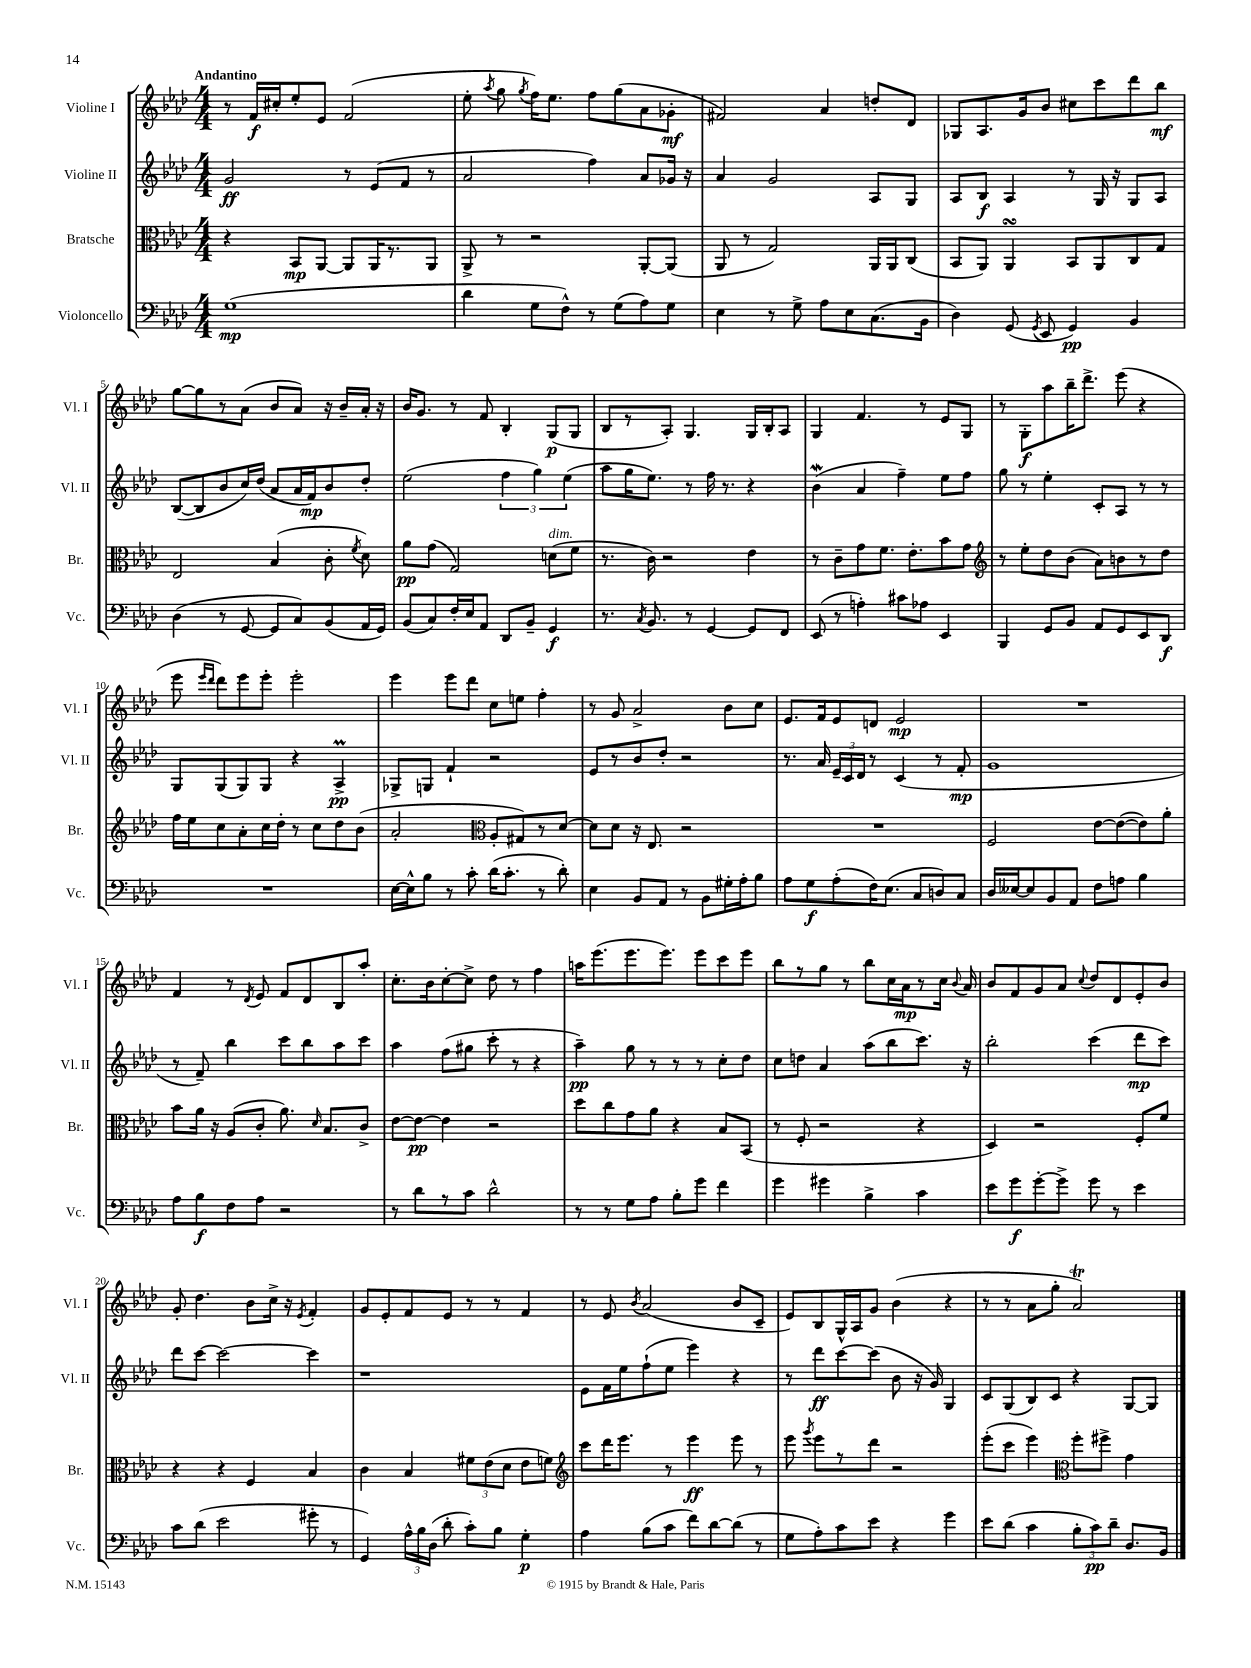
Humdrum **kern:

**kern	**dynam	**kern	**dynam	**kern	**dynam	**kern	**dynam
*part4	*part4	*part3	*part3	*part2	*part2	*part1	*part1
*staff4	*staff4	*staff3	*staff3	*staff2	*staff2	*staff1	*staff1
*I"Violoncello	*	*I"Bratsche	*	*I"Violine II	*	*I"Violine I	*
*I'Vc.	*	*I'Br.	*	*I'Vl. II	*	*I'Vl. I	*
*clefF4	*	*clefC3	*	*clefG2	*	*clefG2	*
*k[b-e-a-d-]	*	*k[b-e-a-d-]	*	*k[b-e-a-d-]	*	*k[b-e-a-d-]	*
*M4/4	*	*M4/4	*	*M4/4	*	*M4/4	*
=1	=1	=1	=1	=1	=1	=1	=1
!	!	!	!	!	!	!LO:TX:a:B:t=Andantino	!
(1G	mp	4r	.	2g/	ff	8r	.
.	.	.	.	.	.	16f/LL	f
.	.	.	.	.	.	16cc#X'/J	.
.	.	8BB-/L	mp	.	.	8ee-'/	.
.	.	[8AA-/J	.	.	.	8e-/J	.
.	.	8AA-/L]	.	8r	.	(2f/	.
.	.	16AA-/K	.	(8e-/L	.	.	.
.	.	8.r	.	.	.	.	.
.	.	.	.	8f/J	.	.	.
.	.	8AA-/J	.	8r	.	.	.
=2	=2	=2	=2	=2	=2	=2	=2
4d-\	.	8AA-^/	.	2a-/	.	8ee-'\	.
.	.	.	.	.	.	8qaa-/	.
.	.	8r	.	.	.	8gg\	.
.	.	.	.	.	.	8qgg/	.
8G\L	.	2r	.	.	.	16ff\KL)	.
.	.	.	.	.	.	8.ee-\J	.
8F^^\J)	.	.	.	.	.	.	.
8r	.	.	.	4ff\)	.	8ff\L	.
(8G\L	.	.	.	.	.	(8gg\	.
8A-\)	.	[8AA-'/L	.	8a-/L	.	8a-\	.
8G\J	.	(8AA-/J]	.	16g-X/Jk	.	8g-X'\J	mf
.	.	.	.	16r	.	.	.
=3	=3	=3	=3	=3	=3	=3	=3
4E-\	.	8AA-/	.	4a-/	.	2f#X/)	.
.	.	8r	.	.	.	.	.
8r	.	2G/)	.	2g/	.	.	.
8G^\	.	.	.	.	.	.	.
8A-\L	.	.	.	.	.	4a-/	.
8E-\	.	.	.	.	.	.	.
(8.C\	.	16AA-/LL	.	8A-/L	.	8ddn'/L	.
.	.	16AA-/J	.	.	.	.	.
.	.	(8C/J	.	8G/J	.	8d-/J	.
16BB-\Jk	.	.	.	.	.	.	.
=4	=4	=4	=4	=4	=4	=4	=4
4D-\)	.	8BB-/L	.	8A-/L	.	8G-X/L	.
.	.	8AA-/J)	.	8B-/J	f	8.A-/	.
(8GG/	.	4AA-sSSs/	.	4A-/	.	.	.
.	.	.	.	.	.	16g/k	.
8qGG/	.	.	.	.	.	.	.
8EE-/	.	.	.	.	.	8b-/J	.
4GG/)	pp	8BB-/L	.	8r	.	8cc#X\L	.
.	.	8AA-/	.	16G/	.	8ccc\	.
.	.	.	.	16r	.	.	.
4BB-/	.	8C/	.	8G/L	.	8ddd-\	.
.	.	8G/J	.	8A-/J	.	8bb-\J	mf
!!LO:LB:g=z
=5	=5	=5	=5	=5	=5	=5	=5
(4D-\	.	2E-/	.	([8B-/L	.	[8gg\L	.
.	.	.	.	8B-/]	.	8gg\]	.
8r	.	.	.	8b-/	.	8r	.
[8GG/	.	.	.	16cc/L)	.	(8a-\J	.
.	.	.	.	(16dd-/JJ	.	.	.
8GG/L]	.	(4B-/	.	8a-/L	.	8b-/L	.
8C/)	.	.	.	16a-/L	.	8a-/J)	.
.	.	.	.	16f/J)	mp	.	.
(8BB-/	.	8c'\	.	8b-/	.	16r	.
.	.	.	.	.	.	16b-~/LL	.
.	.	8qf/	.	.	.	.	.
16AA-/L	.	8d-\)	.	8dd-'/J	.	16a-'/JJ	.
16GG/JJ)	.	.	.	.	.	16r	.
=6	=6	=6	=6	=6	=6	=6	=6
(8BB-/L	.	8a-\L	pp	(2ee-\	.	16b-/KL	.
.	.	.	.	.	.	8.g/J	.
8C/)	.	(8g\J	.	.	.	.	.
16F'/L	.	2G/)	.	.	.	8r	.
16E-/J	.	.	.	.	.	.	.
8AA-/J	.	.	.	.	.	8f/	.
8DD-/L	.	.	.	6ff\	.	4B-'/	.
8BB-~/J	.	.	.	.	.	.	.
.	.	.	.	6gg\)	.	.	.
!	!	!LO:TX:a:i:t=dim.	!	!	!	!	!
4GG/	f	(8dn\L	.	.	.	(8G/L	p
.	.	.	.	(6ee-\	.	.	.
.	.	8f\J	.	.	.	8G/J	.
=7	=7	=7	=7	=7	=7	=7	=7
8.r	.	8.r	.	8aa-\L	.	8B-/L	.
.	.	.	.	16gg\K	.	8r	.
8qC/	.	.	.	.	.	.	.
8.BB-/	.	16c\)	.	8.ee-\J)	.	.	.
.	.	2r	.	.	.	8A-'/J)	.
8r	.	.	.	8r	.	4.G/	.
[4GG/	.	.	.	16ff\	.	.	.
.	.	.	.	8.r	.	.	.
8GG/L]	.	4e-\	.	4r	.	16G/LL	.
.	.	.	.	.	.	16B-'/J	.
8FF/J	.	.	.	.	.	8A-/J	.
=8	=8	=8	=8	=8	=8	=8	=8
(8EE-/	.	8r	.	(4b-W\	.	4G/	.
8r	.	8c~\L	.	.	.	.	.
4An'\)	.	8g\	.	4a-/	.	4.f/	.
.	.	8.f\J	.	.	.	.	.
8c#X\L	.	.	.	4ff~\)	.	.	.
.	.	8.e-'\L	.	.	.	.	.
8A-X\J	.	.	.	.	.	8r	.
4EE-/	.	8b-\	.	8ee-\L	.	8e-/L	.
.	.	8g\J	.	8ff\J	.	8G/J	.
=9	=9	=9	=9	=9	=9	=9	=9
*	*	*clefG2	*	*	*	*	*
4BBB-/	.	8r	.	8gg\	.	8r	.
.	.	8ee-'\L	.	8r	.	8G'\L	f
8GG/L	.	8dd-\	.	4ee-'\	.	8aa-\	.
8BB-/J	.	(8b-\J	.	.	.	16bb-~\K	.
.	.	.	.	.	.	8.ddd-^\J	.
8AA-/L	.	8a-\L)	.	8c'/L	.	.	.
8GG/	.	8bn\	.	8A-/J	.	(8eee-\	.
8EE-/	.	8r	.	8r	.	4r	.
8DD-/J	f	8dd-\J	.	8r	.	.	.
!!LO:LB:g=z
=10	=10	=10	=10	=10	=10	=10	=10
1r	.	16ff\LL	.	8G/L	.	8eee-\	.
.	.	16ee-\J	.	.	.	.	.
.	.	.	.	.	.	16qqeee-/LL	.
.	.	.	.	.	.	16qqddd-/JJ	.
.	.	8cc\	.	(8G/	.	8ddd-\L)	.
.	.	8a-'\	.	8G/)	.	8eee-\	.
.	.	16cc\L	.	8G/J	.	8eee-'\J	.
.	.	16dd-'\JJ	.	.	.	.	.
.	.	8r	.	4r	.	2eee-'\	.
.	.	8cc\L	.	.	.	.	.
.	.	8dd-\	.	4A-M^/	pp	.	.
.	.	(8b-\J	.	.	.	.	.
=11	=11	=11	=11	=11	=11	=11	=11
[16E-\LL	.	2a-'/	.	8G-X^/L	.	4eee-\	.
16E-^^\J]	.	.	.	.	.	.	.
8B-\J	.	.	.	8Gn/J	.	.	.
8r	.	.	.	4f`/	.	8eee-\L	.
8c'\	.	.	.	.	.	8ddd-\J	.
*	*	*clefC3	*	*	*	*	*
(16d-\KL	.	8A-'/L	.	2r	.	8cc\L	.
8.c'\J	.	.	.	.	.	.	.
.	.	8G#X/)	.	.	.	8een\J	.
8r	.	8r	.	.	.	4ff'\	.
8d-'\)	.	[8d-/J	.	.	.	.	.
=12	=12	=12	=12	=12	=12	=12	=12
4E-\	.	8d-\L]	.	8e-/L	.	8r	.
.	.	8d-\J	.	8r	.	8g/	.
8BB-/L	.	16r	.	8b-/	.	2a-^/	.
.	.	8.E-/	.	.	.	.	.
8AA-/J	.	.	.	8dd-'/J	.	.	.
8r	.	2r	.	2r	.	.	.
8BB-\L	.	.	.	.	.	.	.
16G#X'\L	.	.	.	.	.	8b-\L	.
16A-'\J	.	.	.	.	.	.	.
8B-\J	.	.	.	.	.	8cc\J	.
=13	=13	=13	=13	=13	=13	=13	=13
8A-\L	.	1r	.	8.r	.	8.e-/L	.
8G\	f	.	.	.	.	.	.
.	.	.	.	16a-/	.	16f/k	.
(8A-'\	.	.	.	24e-~/LL	.	8e-/	.
.	.	.	.	24c/	.	.	.
.	.	.	.	24d-/JJ	.	.	.
16F\K)	.	.	.	8r	.	8dn/J	.
(8.E-\J	.	.	.	.	.	.	.
.	.	.	.	(4c/	.	2e-/	mp
8C/L	.	.	.	.	.	.	.
8Dn/)	.	.	.	8r	.	.	.
8C/J	.	.	.	8f'/	mp	.	.
=14	=14	=14	=14	=14	=14	=14	=14
16D-/LL	.	2F/	.	1g	.	1r	.
[16E--X/J	.	.	.	.	.	.	.
8E--/]	.	.	.	.	.	.	.
8BB-/	.	.	.	.	.	.	.
8AA-/J	.	.	.	.	.	.	.
8F\L	.	[8e-\L	.	.	.	.	.
8An\J	.	(8e-\_	.	.	.	.	.
4B-\	.	8e-\])	.	.	.	.	.
.	.	8a-'\J	.	.	.	.	.
!!LO:LB:g=z
=15	=15	=15	=15	=15	=15	=15	=15
8A-\L	.	8b-\L	.	8r	.	4f/	.
8B-\	f	16a-\Jk	.	8f~/)	.	.	.
.	.	16r	.	.	.	.	.
8F\	.	(8A-/L	.	4bb-\	.	8r	.
.	.	.	.	.	.	8qd-/	.
8A-\J	.	8c'/J	.	.	.	8e-/	.
2r	.	8.a-\)	.	8ccc\L	.	8f/L	.
.	.	.	.	8bb-\	.	8d-/	.
.	.	16qqd-/	.	.	.	.	.
.	.	8.B-/L	.	.	.	.	.
.	.	.	.	8aa-\	.	8B-/	.
.	.	8c^/J	.	8ccc\J	.	8aa-'/J	.
=16	=16	=16	=16	=16	=16	=16	=16
8r	.	[8e-\L	.	4aa-\	.	8.cc'\L	.
8d-\L	.	8e-\J_	pp	.	.	.	.
.	.	.	.	.	.	16b-\k	.
8r	.	4e-\]	.	(8ff\L	.	[8cc'\	.
8c\J	.	.	.	8gg#X\J	.	8cc^\J]	.
2d-^^\	.	2r	.	8ccc'\	.	8dd-\	.
.	.	.	.	8r	.	8r	.
.	.	.	.	4r	.	4ff\	.
=17	=17	=17	=17	=17	=17	=17	=17
8r	.	8dd-\L	.	4aa-~\)	pp	16aan\KL	.
.	.	.	.	.	.	(8.eee-\	.
8r	.	8cc\	.	.	.	.	.
8G\L	.	8g\	.	8gg\	.	8.eee-\	.
8A-\J	.	8a-\J	.	8r	.	.	.
.	.	.	.	.	.	8.eee-\J)	.
8B-'\L	.	4r	.	8r	.	.	.
8g\J	.	.	.	8r	.	8eee-\L	.
4f\	.	8B-/L	.	8cc'\L	.	8ccc\	.
.	.	(8BB-/J	.	8dd-\J	.	8eee-\J	.
=18	=18	=18	=18	=18	=18	=18	=18
4g\	.	8r	.	8cc\L	.	8bb-\L	.
.	.	8F'/	.	8ddn\J	.	8r	.
4g#X\	.	2r	.	4a-/	.	8gg\J	.
.	.	.	.	.	.	8r	.
4B-^\	.	.	.	(8aa-\L	.	8bb-\L	.
.	.	.	.	8bb-\	.	16cc\L	.
.	.	.	.	.	.	16a-\J	mp
4c\	.	4r	.	8.ccc\J)	.	8r	.
.	.	.	.	.	.	16cc\Jk	.
.	.	.	.	.	.	8qqb-/	.
.	.	.	.	16r	.	16a-/	.
=19	=19	=19	=19	=19	=19	=19	=19
8e-\L	.	4D-/)	.	2bb-'\	.	8b-/L	.
8g\	f	.	.	.	.	8f/	.
[8g'\	.	2r	.	.	.	8g/	.
8g^\J]	.	.	.	.	.	8a-/J	.
.	.	.	.	.	.	8qqcc/	.
8g\	.	.	.	(4ccc\	.	8dd-/L	.
8r	.	.	.	.	.	8d-/	.
4e-\	.	8F'/L	.	8ddd-\L	mp	8e-'/	.
.	.	8f/J	.	8ccc\J)	.	8b-/J	.
!!LO:LB:g=z
=20	=20	=20	=20	=20	=20	=20	=20
8c\L	.	4r	.	8ddd-\L	.	8g'/	.
(8d-\J	.	.	.	[8ccc\J	.	4.dd-\	.
2e-\	.	4r	.	2ccc\_	.	.	.
.	.	4F/	.	.	.	8b-\L	.
.	.	.	.	.	.	16cc^\Jk	.
.	.	.	.	.	.	16r	.
.	.	.	.	.	.	8qe-/	.
8g#X'\	.	4B-/	.	4ccc\]	.	4f'/	.
8r	.	.	.	.	.	.	.
=21	=21	=21	=21	=21	=21	=21	=21
4GG/)	.	4c\	.	1r	.	8g/L	.
.	.	.	.	.	.	8e-'/	.
24A-^^\LL	.	4B-/	.	.	.	8f/	.
24B-\	.	.	.	.	.	.	.
(24D-\JJ	.	.	.	.	.	.	.
8d-'\	.	.	.	.	.	8e-/J	.
8c'\L)	.	12f#X\L	.	.	.	8r	.
.	.	(12e-\	.	.	.	.	.
8B-\J	.	.	.	.	.	8r	.
.	.	12d-\J	.	.	.	.	.
4G'\	p	8e-\L	.	.	.	4f/	.
.	.	8fn\J)	.	.	.	.	.
=22	=22	=22	=22	=22	=22	=22	=22
*	*	*clefG2	*	*	*	*	*
4A-\	.	8ccc\L	.	8e-\L	.	8r	.
.	.	16ddd-\K	.	16f\L	.	8e-/	.
.	.	8.eee-\J	.	16ee-\J	.	.	.
.	.	.	.	.	.	8qb-/	.
(8B-\L	.	.	.	(8ff`\	.	(2a-/	.
8c\J	.	8r	.	8ee-\J	.	.	.
8f\L)	.	4eee-\	ff	4eee-\)	.	.	.
[8d-\	.	.	.	.	.	.	.
(8d-\J]	.	8eee-\	.	4r	.	8b-/L	.
8r	.	8r	.	.	.	8c~/J	.
=23	=23	=23	=23	=23	=23	=23	=23
8G\L	.	8eee-\	.	8r	.	8e-/L)	.
.	.	8qggg/	.	.	.	.	.
8A-'\)	.	8eee-\L	.	8ddd-\L	ff	8B-/	.
8c\	.	8r	.	[8ccc\	.	16G^^/L	.
.	.	.	.	.	.	16A-/J	.
8e-\J	.	8ddd-\J	.	(8ccc\J]	.	8g/J	.
4r	.	2r	.	8b-\	.	(4b-\	.
.	.	.	.	16r	.	.	.
.	.	.	.	16g/)	.	.	.
4g\	.	.	.	4G/	.	4r	.
=24	=24	=24	=24	=24	=24	=24	=24
8e-\L	.	(8eee-'\L	.	8c/L	.	8r	.
(8d-\J	.	8ccc\J	.	(8G/	.	8r	.
4c\	.	4eee-\)	.	8B-/)	.	8a-\L	.
.	.	.	.	8c/J	.	8gg'\J	.
*	*	*clefC3	*	*	*	*	*
12B-'\L	.	8ff'\L	.	4r	.	2a-T/)	.
12c\)	pp	.	.	.	.	.	.
.	.	8ff#X^\J	.	.	.	.	.
12d-~\J	.	.	.	.	.	.	.
8.D-/L	.	4g\	.	[8G/L	.	.	.
.	.	.	.	8G/J]	.	.	.
16BB-/Jk	.	.	.	.	.	.	.
==	==	==	==	==	==	==	==
*-	*-	*-	*-	*-	*-	*-	*-
